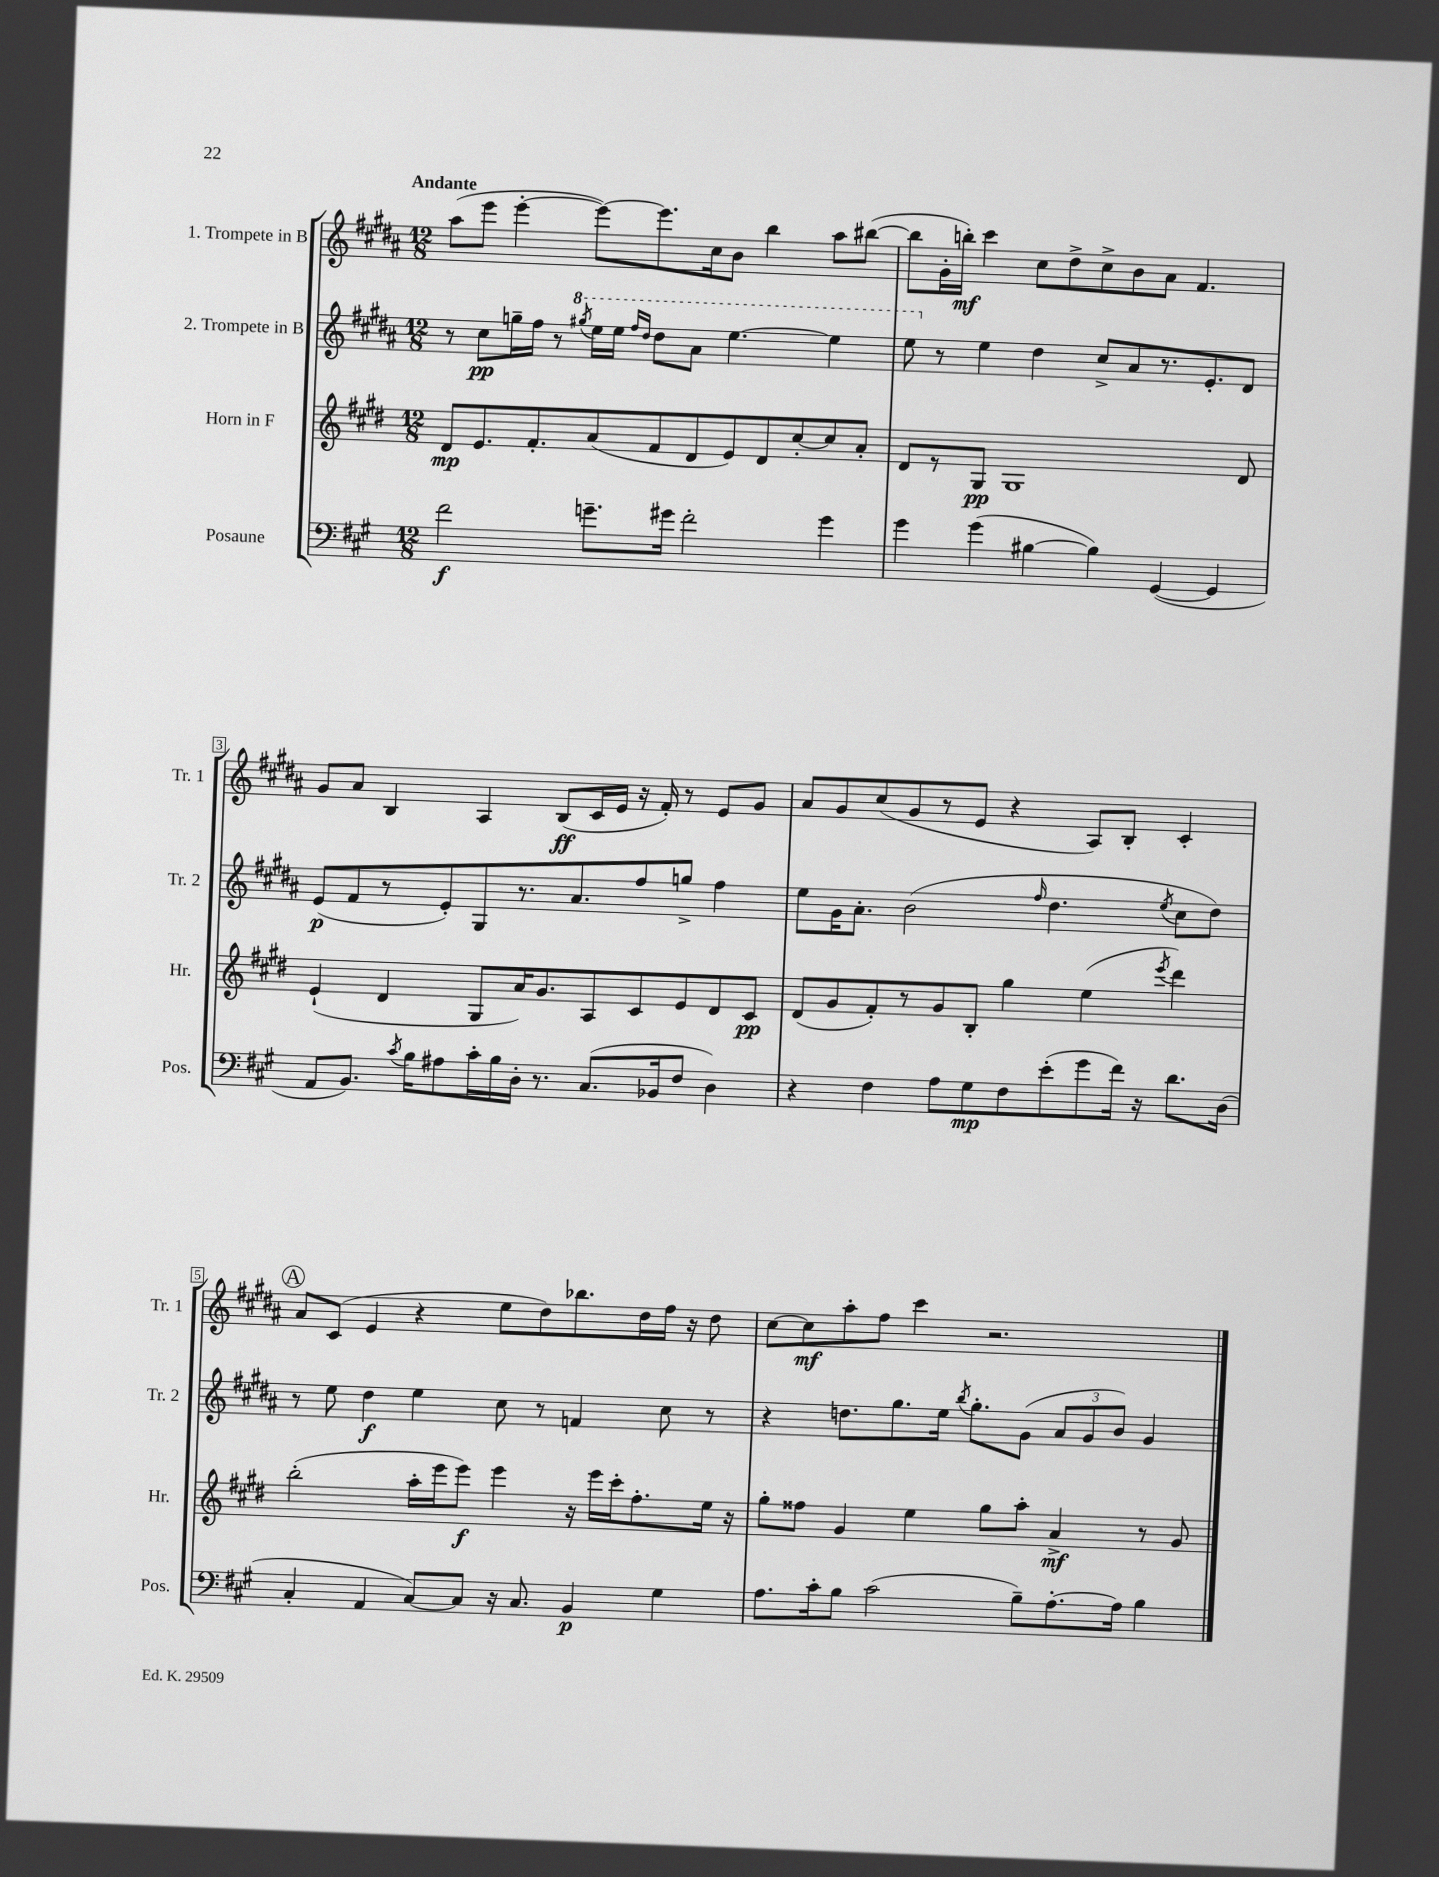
<<
\new StaffGroup <<
\new Staff = "s0" \with { instrumentName = "1. Trompete in B" shortInstrumentName = "Tr. 1" } {
    \clef treble \key b \major \numericTimeSignature \time 12/8 \tempo "Andante"
    \autoBeamOff ais''8[( e'''8] e'''4~-. e'''8[~) e'''8. cis''16 b'8] b''4 ais''8[ bis''8]~( |
    bis''8[ gis'16-. b''16]-.\mf) cis'''4 cis''8[ dis''8-> cis''8-> b'8 ais'8] fis'4. |
    gis'8[ ais'8] b4 ais4 b8[\ff( cis'16 e'16] r16 fis'16-.) r8 e'8[ gis'8] |
    ais'8[ gis'8 cis''8( gis'8 r8 e'8] r4 ais8[) b8]-. cis'4-. |
    \mark \markup { \circle "A" } ais'8[ cis'8]( e'4 r4 e''8[ dis''8) bes''8. dis''16 fis''16] r16 dis''8 |
    cis''8[~ cis''8\mf ais''8-. fis''8] cis'''4 r2. \bar "|." |
}
\new Staff = "s1" \with { instrumentName = "2. Trompete in B" shortInstrumentName = "Tr. 2" } {
    \clef treble \key b \major \numericTimeSignature \time 12/8
    \autoBeamOff r8 cis''8[\pp g''16-- fis''16] r8 \ottava #1 \acciaccatura { gis'''!8 } e'''16[ e'''16] \grace { fis'''16[ dis'''16] } dis'''8[ ais''8] e'''4.~ e'''4 |
    e'''8 \ottava #0 r8 e''4 dis''4 cis''8[-> ais'8 r8. e'8.-. dis'8] |
    e'8[\p( fis'8 r8 e'8-.) gis8 r8. ais'8. fis''8 g''8]-> fis''4 |
    e''8[ gis'16 ais'8.]-. b'2( \grace { fis''16 } dis''4. \acciaccatura { e''8 } cis''8[ dis''8]) |
    \mark \markup { \circle "A" } r8 e''8 dis''4\f e''4 cis''8 r8 f'4 cis''8 r8 |
    r4 d''8.[ gis''8. e''16] \acciaccatura { b''8 } gis''8.[-. gis'8]( \tuplet 3/2 { ais'8[ gis'8 b'8]) } gis'4 \bar "|." |
}
\new Staff = "s2" \with { instrumentName = "Horn in F" shortInstrumentName = "Hr." } {
    \clef treble \key e \major \numericTimeSignature \time 12/8
    \autoBeamOff dis'8[\mp e'8. fis'8.-. a'8( fis'8 dis'8 e'8) dis'8 cis''8~-. cis''8 a'8]-. |
    dis'8[ r8 gis8]\pp gis1 dis'8 |
    e'4-!( dis'4 gis8[ a'16) gis'8. a8 cis'8 e'8 dis'8 cis'8]\pp |
    dis'8[( gis'8 fis'8-.) r8 gis'8 b8]-. gis''4 e''4( \acciaccatura { e'''8 } dis'''4) |
    \mark \markup { \circle "A" } b''2-.( a''16[-. e'''16 e'''8]\f) e'''4 r16 e'''16[ cis'''16-. fis''8.-. e''16] r16 |
    gis''8[-. fisis''8] gis'4 e''4 gis''8[ a''8]-. a'4->\mf r8 gis'8 \bar "|." |
}
\new Staff = "s3" \with { instrumentName = "Posaune" shortInstrumentName = "Pos." } {
    \clef bass \key a \major \numericTimeSignature \time 12/8
    \autoBeamOff fis'2\f g'8.[-- gis'16] fis'2-. gis'4 |
    gis'4 gis'4( bis4~ bis4) gis,4~( gis,4 |
    a,8[ b,8.]) \acciaccatura { cis'8 } b16[ ais8 cis'16-. b16 d16]-. r8. cis8.[( bes,16 fis8] d4) |
    r4 fis4 a8[ gis8\mp fis8 e'8-.( gis'8 fis'16]) r16 d'8.[ d16]( |
    \mark \markup { \circle "A" } cis4-. a,4 cis8[~) cis8] r16 cis8. b,4\p gis4 |
    a8.[ cis'16-. b8] cis'2( b8[--) a8.~-. a16] b4 \bar "|." |
}
>>
>>
\layout { \context { \Score \override BarNumber.stencil = #(make-stencil-boxer 0.1 0.3 ly:text-interface::print) } }
